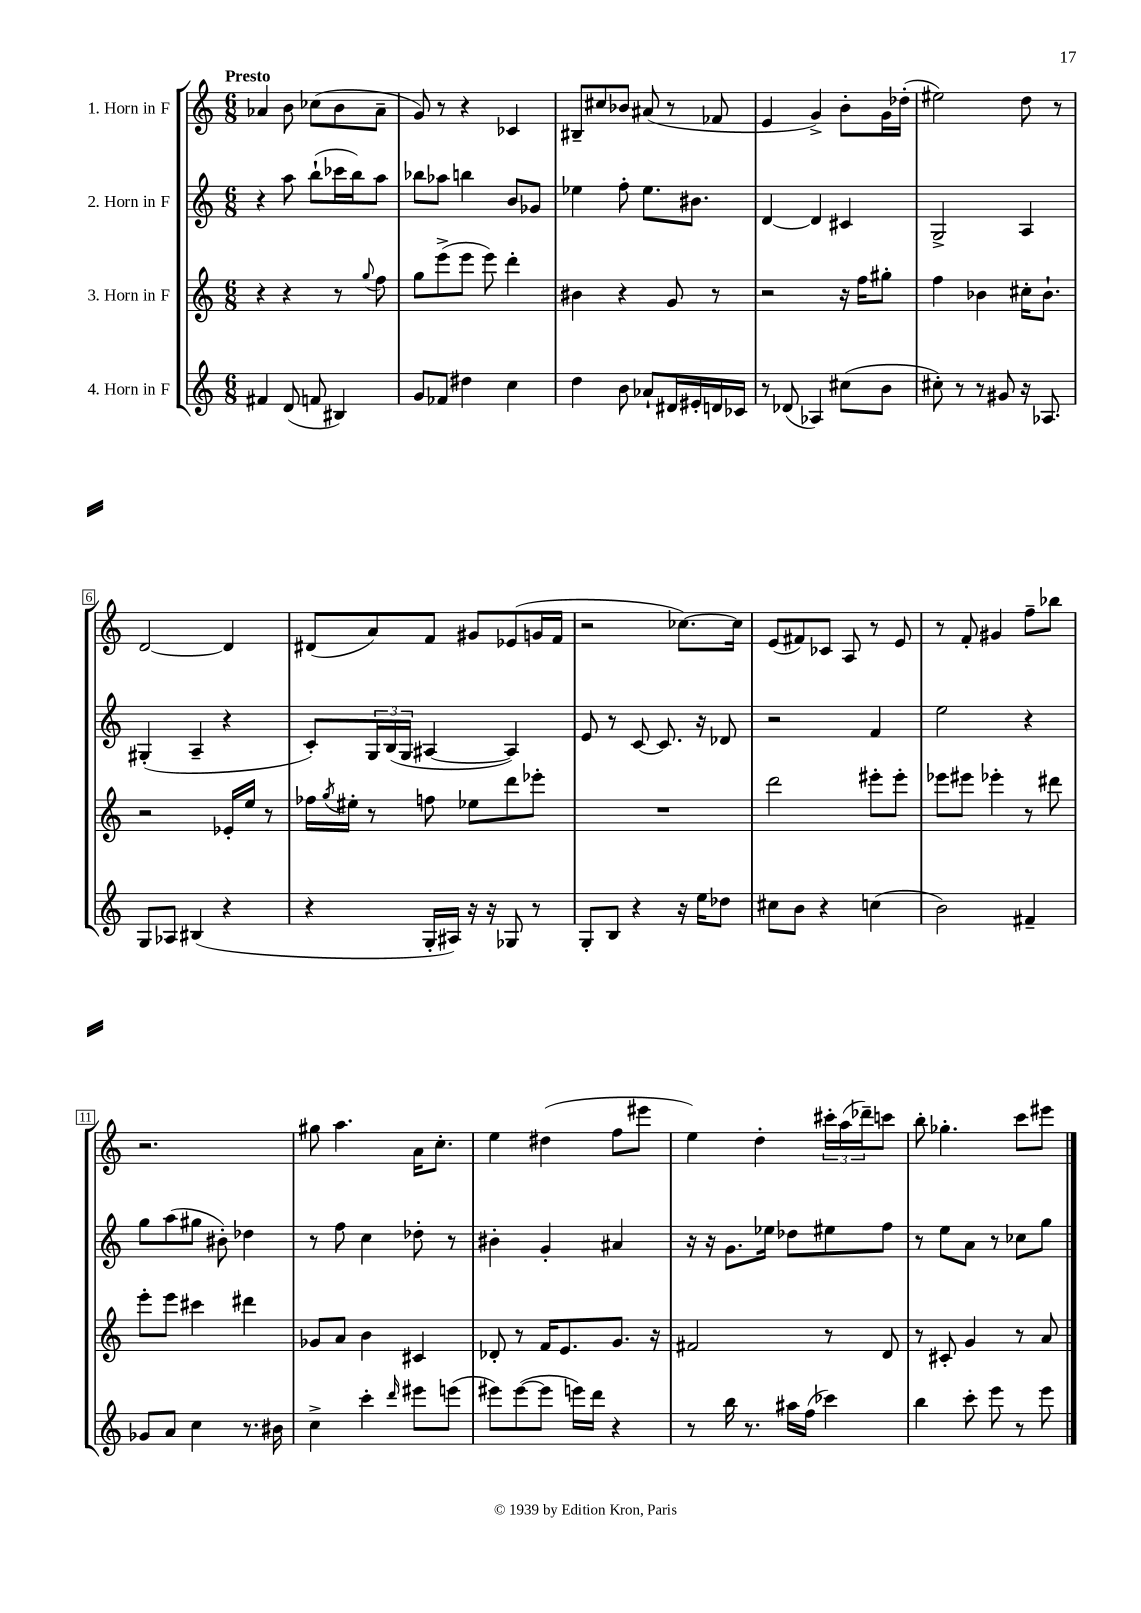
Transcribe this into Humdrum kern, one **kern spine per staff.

**kern	**kern	**kern	**kern
*staff4	*staff3	*staff2	*staff1
*clefG2	*clefG2	*clefG2	*clefG2
*k[]	*k[]	*k[]	*k[]
*M6/8	*M6/8	*M6/8	*M6/8
4f#	4r	4r	4a-
(8d	4r	8aa	8b
8f	.	(8bb`	(8cc-
4B#)	8r	16ccc-	8b
.	.	16bb)	.
.	8qqgg	.	.
.	8ff	8aa	8a-~
=	=	=	=
8g	8gg	8bb-	8g)
8f-	(8eee^	8aa-	8r
4dd#	8eee	4bb	4r
.	8eee)	.	.
4cc	4ddd'	8b	4c-
.	.	8g-	.
=	=	=	=
4dd	4b#	4ee-	8B#~
.	.	.	8cc#
8b	4r	8ff'	8b-
8a-`	.	8.ee-	(8a#
16d#	8g	.	8r
16e#'	.	8.b#	.
16d	8r	.	8f-
16c-	.	.	.
=	=	=	=
8r	2r	[4d	4e
(8d-	.	.	.
4A-)	.	4d]	4g^)
(8cc#	16r	4c#	8b'
.	16ff	.	.
8b	8gg#'	.	16g
.	.	.	(16dd-'
=	=	=	=
8cc#')	4ff	2G^	2ee#)
8r	.	.	.
8r	4b-	.	.
8g#	.	.	.
16r	16cc#'	4A	8dd
8.A-	8.b-`	.	.
.	.	.	8r
=	=	=	=
8G	2r	(4G#'	[2d
8A-	.	.	.
(4B#	.	4A~	.
4r	16e-'	4r	4d]
.	16ee	.	.
.	8r	.	.
=	=	=	=
4r	16ff-	8c')	(8d#
.	8qgg	.	.
.	16ee#'	.	.
.	8r	24G	8a)
.	.	(24B	.
.	.	24G	.
16G'	8ff	[4A#	8f
16A#)	.	.	.
16r	8ee-	.	8g#
16r	.	.	.
8G-	8ddd	4A#])	(8e-
8r	8eee-'	.	16g
.	.	.	16f
=	=	=	=
8G'	2.r	8e	2r
8B	.	8r	.
4r	.	[8c	.
.	.	8.c]	.
16r	.	.	[8.cc-)
16ee	.	16r	.
8dd-	.	8d-	.
.	.	.	16cc-]
=	=	=	=
8cc#	2ddd	2r	(8e
8b	.	.	8f#)
4r	.	.	8c-
.	.	.	8A
(4cc	8eee#'	4f	8r
.	8eee#'	.	8e
=	=	=	=
2b)	8eee-	2ee	8r
.	8eee#	.	8f'
.	4eee-'	.	4g#
4f#~	8r	4r	8ff~
.	8ddd#	.	8bb-
=	=	=	=
8g-	8eee'	8gg	2.r
8a	8eee	(8aa	.
4cc	4ccc#	8gg#	.
.	.	8b#')	.
8.r	4ddd#	4dd-	.
16b#	.	.	.
=	=	=	=
4cc^	8g-	8r	8gg#
.	8a	8ff	4.aa
4ccc'	4b	4cc	.
16qqddd	.	.	.
8eee#	4c#	8dd-'	16a
.	.	.	8.cc'
(8eee	.	8r	.
=	=	=	=
8eee#)	8d-'	4b#'	4ee
([8eee#	8r	.	.
8eee#]	16f	4g'	(4dd#
.	8.e	.	.
16eee)	.	.	.
16ddd	.	.	.
4r	8.g	4a#	8ff
.	.	.	8eee#
.	16r	.	.
=	=	=	=
8r	2f#	16r	4ee)
.	.	16r	.
16bb	.	8.g	.
8.r	.	.	.
.	.	.	4dd'
.	.	16ee-	.
16aa#	.	8dd-	.
(16ff	.	.	.
4ccc-)	8r	8ee#	24ccc#'
.	.	.	(24aa
.	.	.	24ddd-~)
.	8d	8ff	8ccc
=	=	=	=
4bb	8r	8r	8bb'
.	8c#'	8ee	4.gg-'
8ccc'	4g	8a	.
8eee	.	8r	.
8r	8r	8cc-	8ccc
8eee	8a	8gg	8eee#
==	==	==	==
*-	*-	*-	*-
